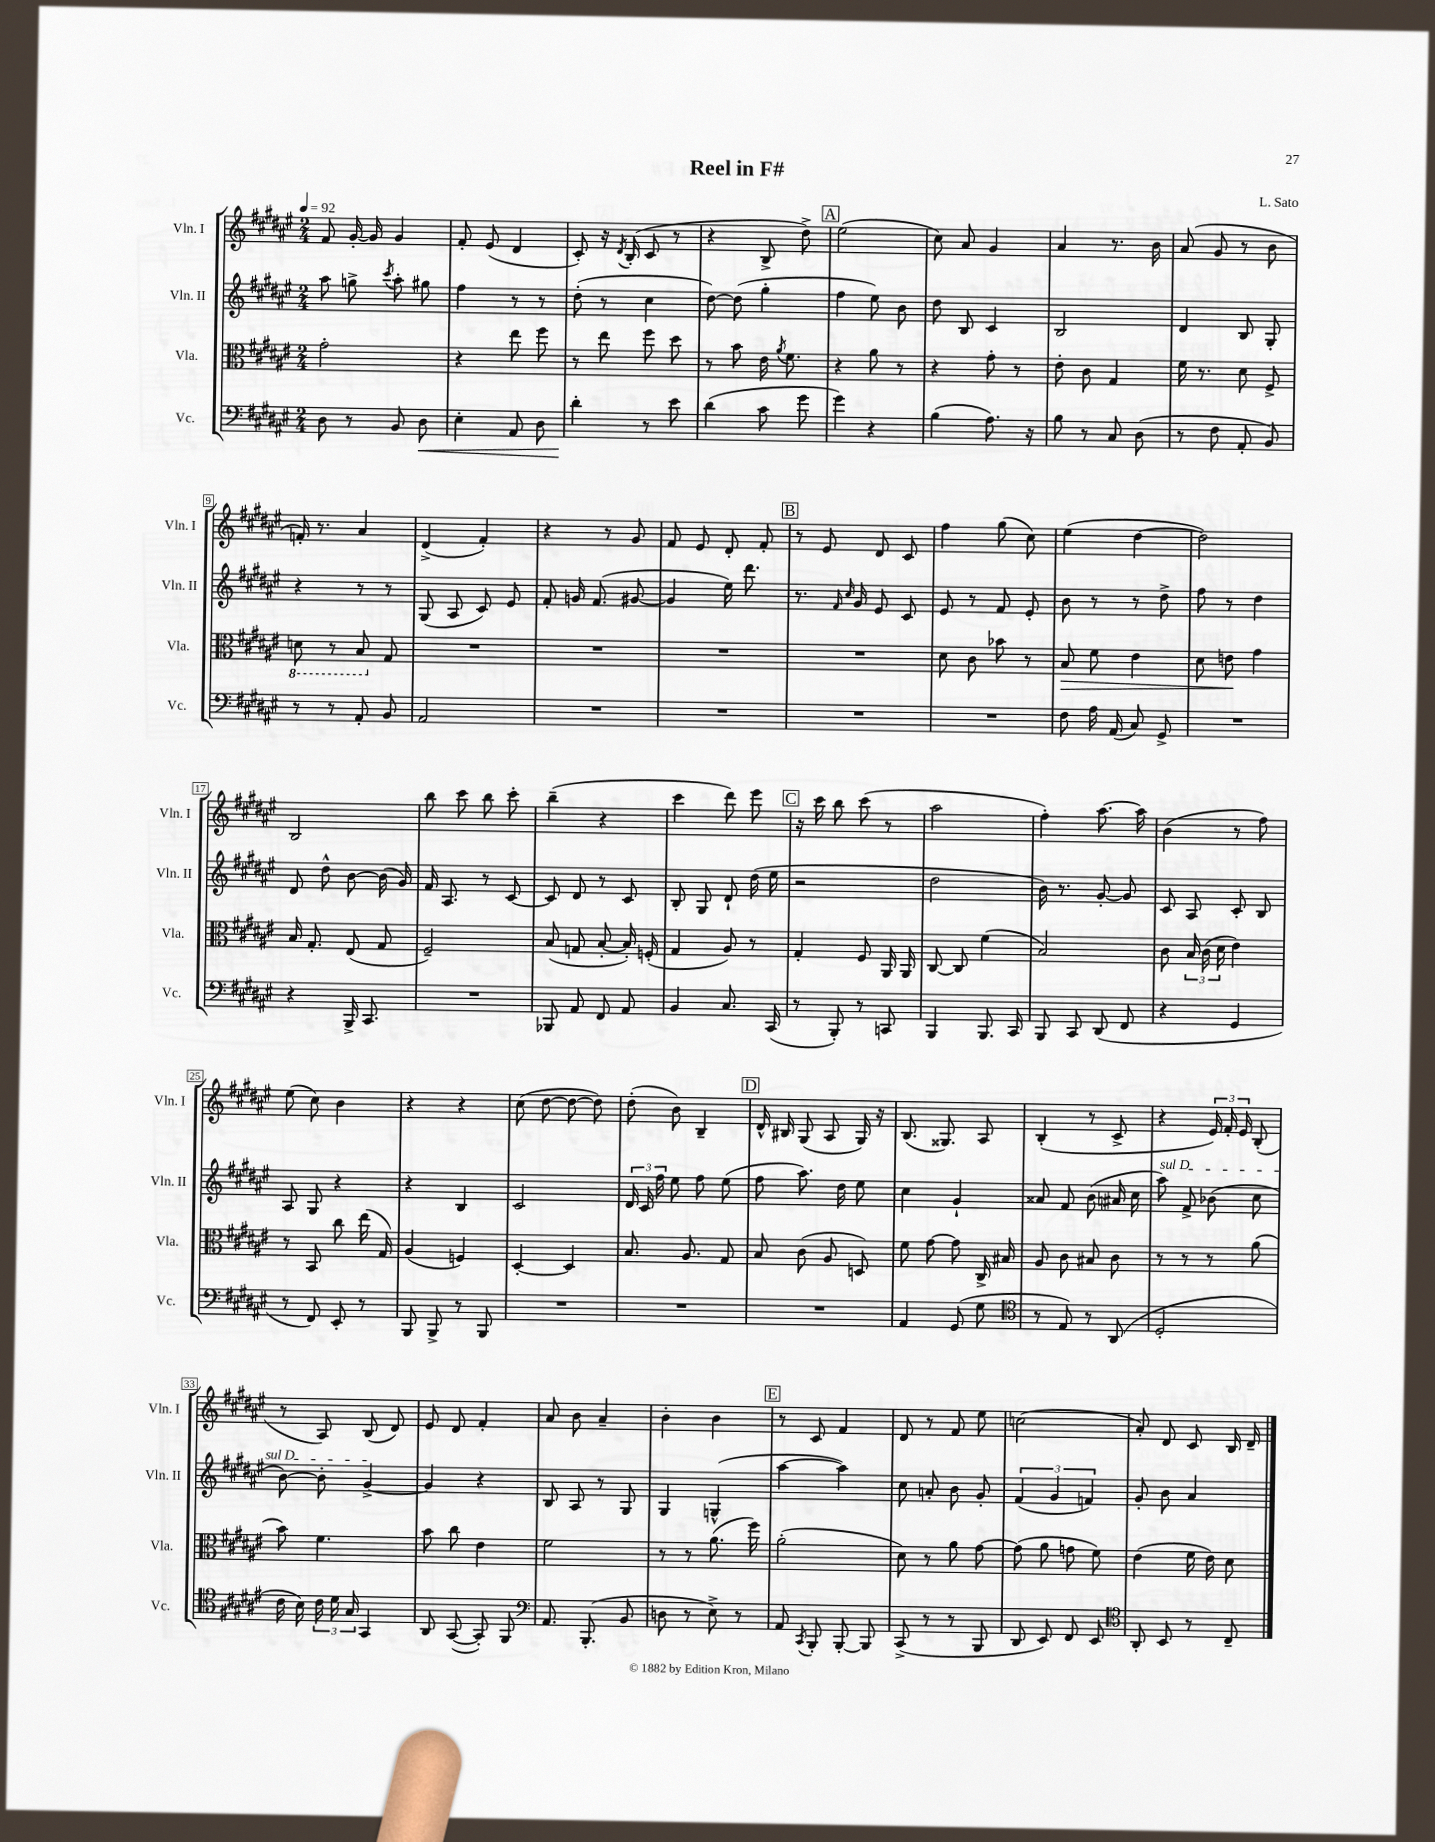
\header { title = "Reel in F#" composer = "L. Sato" }
<<
\new StaffGroup <<
\new Staff = "s0" \with { instrumentName = "Vln. I" shortInstrumentName = "Vln. I" } {
    \clef treble \key fis \major \numericTimeSignature \time 2/4 \tempo 4 = 92
    \autoBeamOff fis'8 gis'16~-. gis'16 gis'4 |
    fis'8-. eis'8( dis'4 |
    cis'8-.) r16 \acciaccatura { dis'8 } b16-.( cis'8 r8 |
    r4 b8-> dis''8->) |
    \mark \markup { \box "A" } eis''2( |
    cis''8) ais'8 gis'4 |
    ais'4 r8. b'16 |
    ais'8( gis'8 r8 b'8 |
    f'16-.) r8. ais'4 |
    dis'4->( fis'4-.) |
    r4 r8 gis'8 |
    fis'8 eis'8 dis'8-. fis'8-. |
    \mark \markup { \box "B" } r8 eis'8 dis'8 cis'8 |
    fis''4 gis''8( cis''8) |
    eis''4( dis''4~ |
    dis''2) |
    b2 |
    b''8 cis'''8 b''8 cis'''8-. |
    b''4--( r4 |
    cis'''4 dis'''8) eis'''8 |
    \mark \markup { \box "C" } r16 cis'''16 b''8 cis'''8( r8 |
    ais''2 |
    fis''4-.) ais''8.~ ais''16 |
    b'4( r8 fis''8) |
    eis''8( cis''8) b'4 |
    r4 r4 |
    cis''8( dis''8~ dis''8~ dis''8) |
    dis''8-.( b'8) b4-- |
    \mark \markup { \box "D" } dis'16-^ bis16 gis8( ais8 gis16) r16 |
    b8.( gisis8.) ais8 |
    b4-.( r8 cis'8-> |
    r4 \tuplet 3/2 { eis'16) fis'16-. eis'16 } b8-.( |
    r8 ais8) b8( dis'8) |
    eis'8 dis'8 fis'4-. |
    ais'8 b'8 ais'4-- |
    b'4-. b'4 |
    \mark \markup { \box "E" } r8 cis'8 fis'4 |
    dis'8 r8 fis'8 eis''8 |
    c''2( |
    ais'8-.) dis'8 cis'8 b16 dis'16-- \bar "|." |
}
\new Staff = "s1" \with { instrumentName = "Vln. II" shortInstrumentName = "Vln. II" } {
    \clef treble \key fis \major \numericTimeSignature \time 2/4
    \autoBeamOff ais''8 g''8-> \acciaccatura { cis'''8 } ais''8-. gis''8 |
    fis''4 r8 r8 |
    dis''8-.( r8 cis''4 |
    dis''8~) dis''8( gis''4-. |
    \mark \markup { \box "A" } fis''4 eis''8) b'8 |
    dis''8 b8 cis'4 |
    b2 |
    dis'4 b8 gis8-. |
    r4 r8 r8 |
    gis8( ais8 cis'8) eis'8 |
    fis'8-. g'16 fis'8.( gis'8~ |
    gis'4 eis''16) dis'''8. |
    \mark \markup { \box "B" } r8. \grace { fis'16 cis''16 } gis'16 eis'8 cis'8 |
    eis'8 r8 fis'8 eis'8-. |
    b'8 r8 r8 dis''8-> |
    fis''8 r8 dis''4 |
    dis'8 dis''8-^ b'8~ b'16( gis'16) |
    fis'16 ais8. r8 cis'8~ |
    cis'8 dis'8 r8 cis'8 |
    b8-. gis8 dis'8-! dis''16( eis''16 |
    \mark \markup { \box "C" } r2 |
    dis''2 |
    b'16) r8. gis'8~-. gis'8 |
    cis'8 ais8 cis'8-. b8 |
    ais8 gis8 r4 |
    r4 b4 |
    cis'2 |
    \tuplet 3/2 { dis'16 cis'16 fis''16 } eis''8 fis''8 eis''8( |
    \mark \markup { \box "D" } fis''8 ais''8.) dis''16 eis''8 |
    cis''4 gis'4-! |
    aisis'8 fis'8 b'8( ais'16 cis''16 |
    \once \override TextSpanner.bound-details.left.text = \markup { \italic "sul D" } ais''8\startTextSpan) fis'8-> bes'8( cis''8 |
    b'8~) b'8-. gis'4~->\stopTextSpan |
    gis'4 r4 |
    b8 ais8 r8 gis8 |
    gis4 g4-^( |
    \mark \markup { \box "E" } ais''4~ ais''4) |
    cis''8 a'8-. b'8 gis'8-. |
    \tuplet 3/2 { fis'4( gis'4 f'4) } |
    gis'8-. b'8 ais'4 \bar "|." |
}
\new Staff = "s2" \with { instrumentName = "Vla." shortInstrumentName = "Vla." } {
    \clef alto \key fis \major \numericTimeSignature \time 2/4
    \autoBeamOff gis'2-. |
    r4 eis''8 fis''8 |
    r8 eis''8 fis''8 dis''8 |
    r8 b'8 eis'16 \acciaccatura { ais'8 } fis'8. |
    \mark \markup { \box "A" } r4 ais'8 r8 |
    r4 gis'8-. r8 |
    eis'8-. cis'8 gis4 |
    fis'16 r8. dis'8 fis8-> |
    \ottava #-1 d8 r8 b,8 \ottava #0 gis8 |
    R2 |
    R2 |
    R2 |
    \mark \markup { \box "B" } R2 |
    dis'8 cis'8 bes'8 r8 |
    b8\> fis'8 eis'4 |
    dis'8 e'8\! gis'4 |
    b16 gis8.-. eis8( gis8 |
    fis2--) |
    b8( g8 b8~-. b16-.) f16-.( |
    gis4 ais8) r8 |
    \mark \markup { \box "C" } gis4-. fis8 ais,16 ais,16 |
    cis8~ cis8 fis'4( |
    b2) |
    cis'8 \tuplet 3/2 { b16 cis'16( dis'16 } eis'4) |
    r8 b,8 cis''8 eis''16( gis16) |
    ais4( f4) |
    dis4~-. dis4 |
    b8. ais8. gis8 |
    \mark \markup { \box "D" } b8 cis'8( ais8 d8) |
    fis'8 gis'8~ gis'8 cis16-> bis16 |
    ais8 cis'8 bis8 cis'8 |
    r8 r8 r8 ais'8( |
    b'8) fis'4. |
    b'8 cis''8 eis'4 |
    fis'2 |
    r8 r8 ais'8.( fis''16) |
    \mark \markup { \box "E" } ais'2-.( |
    dis'8) r8 ais'8 gis'8~ |
    gis'8( ais'8 g'8 fis'8) |
    eis'4( fis'16 eis'16) dis'8 \bar "|." |
}
\new Staff = "s3" \with { instrumentName = "Vc." shortInstrumentName = "Vc." } {
    \clef bass \key fis \major \numericTimeSignature \time 2/4
    \autoBeamOff dis8 r8 b,8 dis8\< |
    eis4-. ais,8 dis8 |
    dis'4-.\! r8 eis'8 |
    dis'4( cis'8 gis'8 |
    \mark \markup { \box "A" } gis'4) r4 |
    b4( ais8.) r16 |
    b8 r8 cis8 dis8( |
    r8 fis8 ais,8-. b,8) |
    r8 r8 ais,8-. b,8 |
    ais,2 |
    R2 |
    R2 |
    \mark \markup { \box "B" } R2 |
    R2 |
    fis8 ais16 ais,16( cis8) gis,8-> |
    R2 |
    r4 b,,16-> cis,8. |
    R2 |
    bes,,8 ais,8 fis,8 ais,8 |
    b,4 cis8. cis,16( |
    \mark \markup { \box "C" } r8 b,,8-.) r8 c,8 |
    b,,4 b,,8. cis,16 |
    b,,8 cis,8 dis,8( fis,8 |
    r4 gis,4 |
    r8 fis,8) eis,8-. r8 |
    b,,8 b,,8-> r8 b,,8 |
    R2 |
    R2 |
    \mark \markup { \box "D" } R2 |
    ais,4 gis,8( gis8 |
    \clef tenor r8 eis8) r8 ais,8( |
    dis2-. |
    cis'16 b16) \tuplet 3/2 { cis'16 dis'16 gis16 } gis,4 |
    ais,8 gis,8~( gis,8-.) fis,8 |
    \clef bass ais,8. b,,8.-.( b,8 |
    d8 r8 eis8->) r8 |
    \mark \markup { \box "E" } ais,8 \acciaccatura { cis,8 } b,,8-. b,,8~-. b,,8 |
    cis,8->( r8 r8 b,,8 |
    dis,8 eis,8) fis,8 eis,8 |
    \clef tenor ais,8-. b,8 r8 cis8-- \bar "|." |
}
>>
>>
\layout { \context { \Score \override BarNumber.stencil = #(make-stencil-boxer 0.1 0.3 ly:text-interface::print) } }
